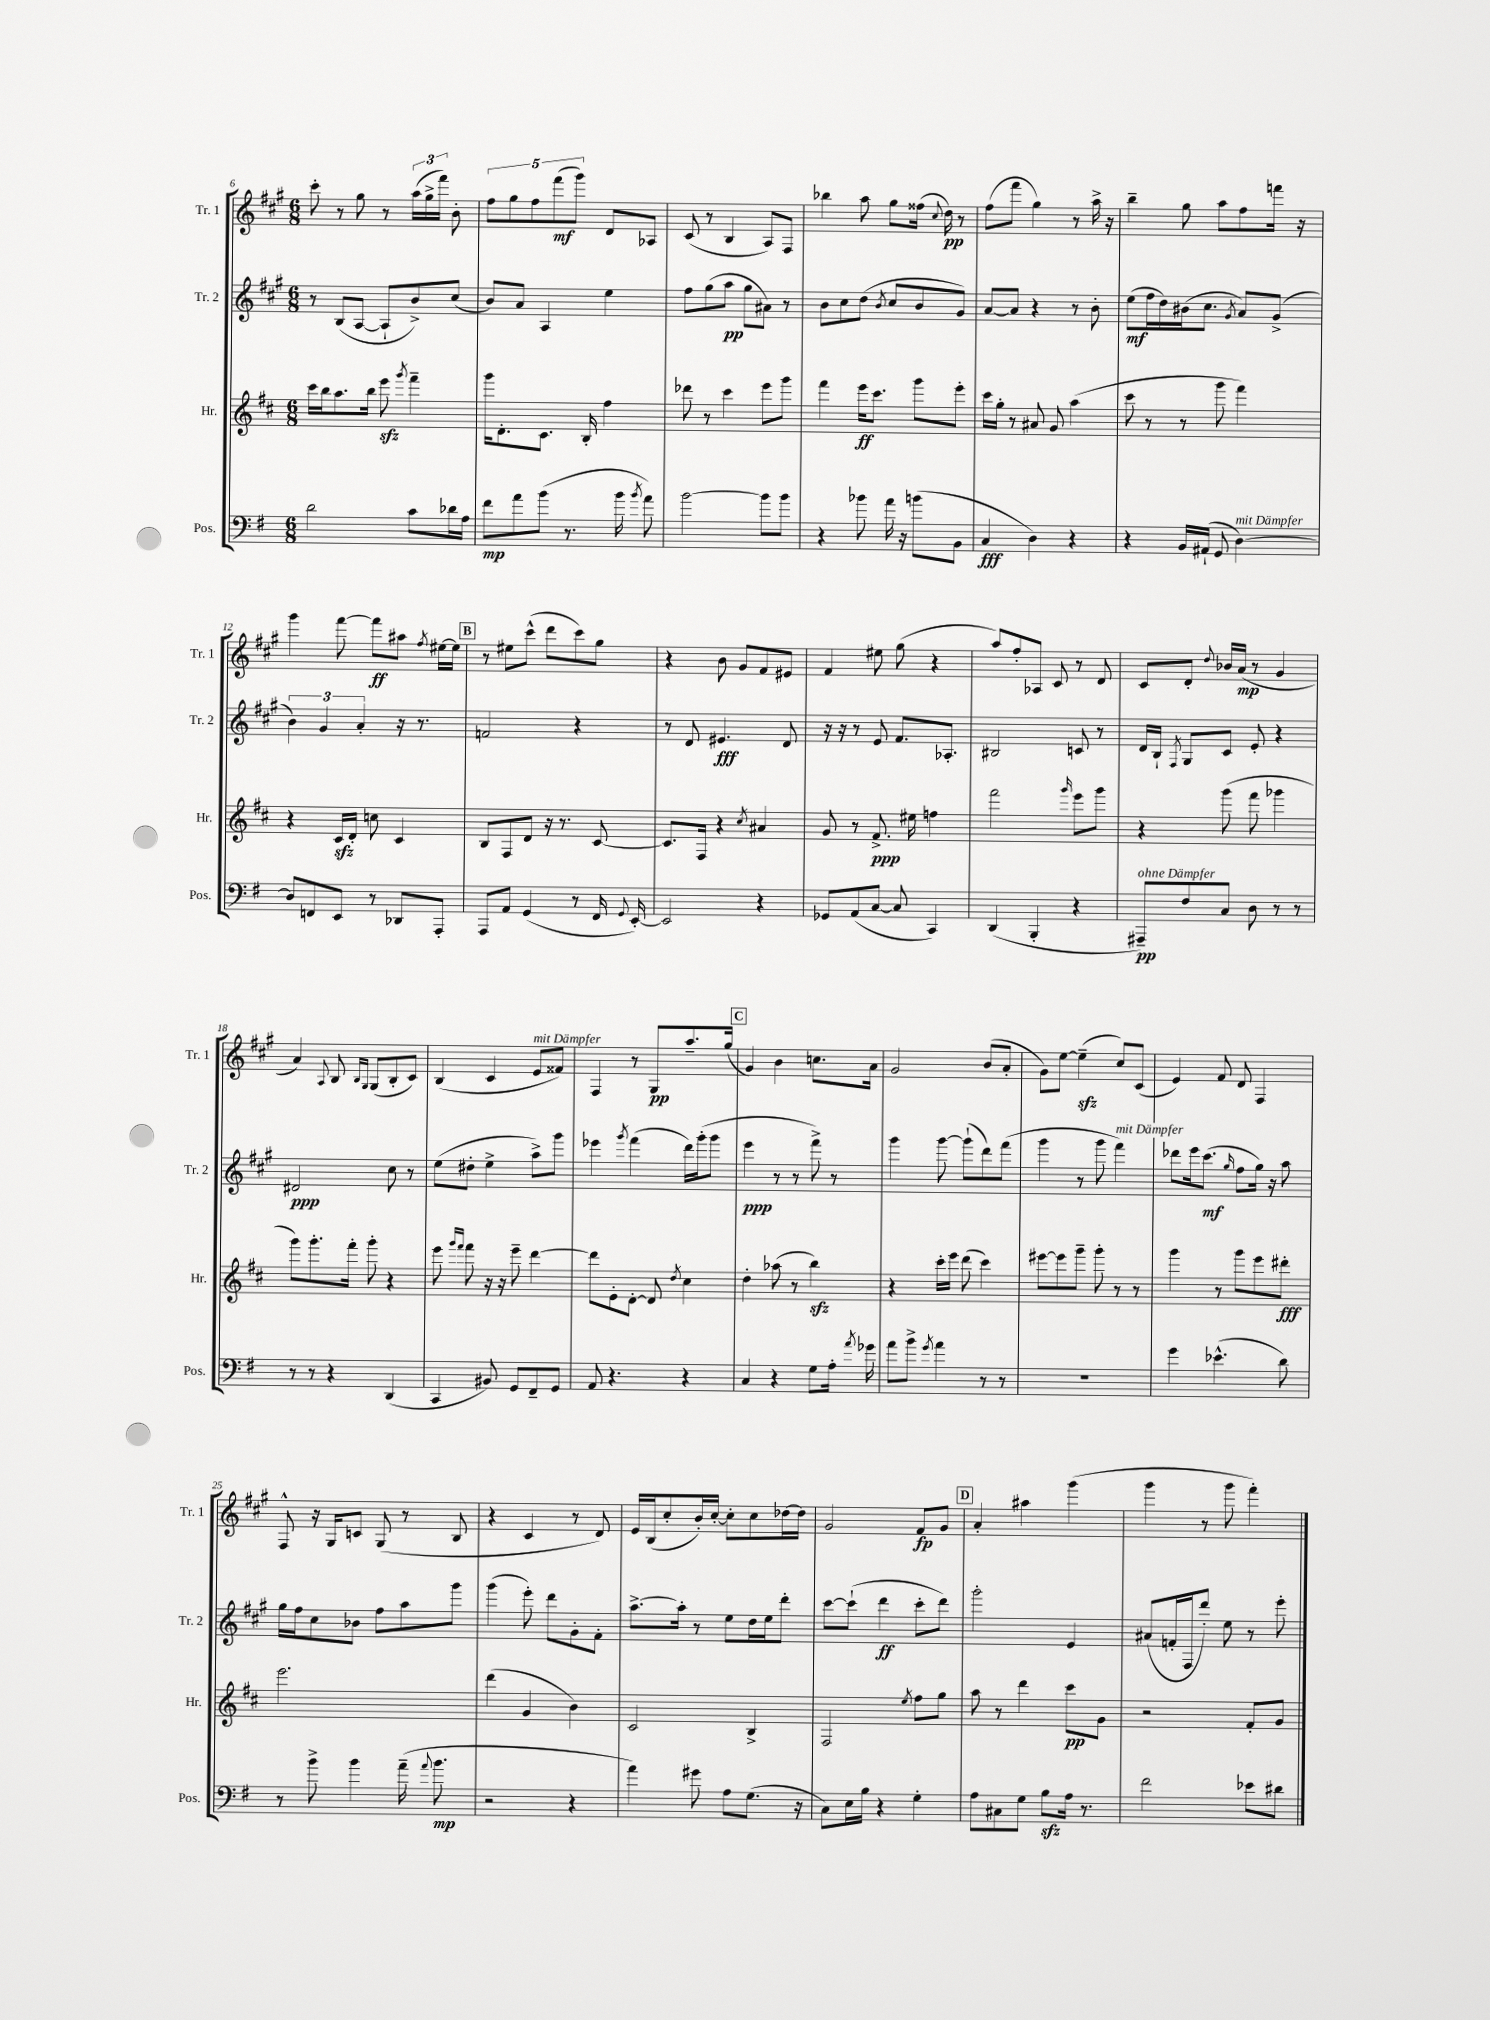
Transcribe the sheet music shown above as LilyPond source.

<<
\new StaffGroup <<
\new Staff = "s0" \with { instrumentName = "Tr. 1" shortInstrumentName = "Tr. 1" } {
    \clef treble \key a \major \numericTimeSignature \time 6/8
    \autoBeamOff cis'''8-. r8 gis''8 r8 \tuplet 3/2 { a''16[( gis''16-> fis'''16]) } b'8-. |
    \tuplet 5/4 { fis''8[ gis''8 fis''8 fis'''8\mf( gis'''8]) } d'8[ aes8] |
    cis'8( r8 b4 a8[) fis8] |
    bes''4 a''8 gis''8[ fisis''16]( \appoggiatura { cis''8 } d''16\pp) r8 |
    fis''8[( fis'''8] gis''4) r8 a''16-> r16 |
    b''4-- gis''8 a''8[ fis''8 f'''16] r16 |
    gis'''4 fis'''8~ fis'''8[\ff ais''8] \acciaccatura { fis''8 } eis''16[~ eis''16] |
    \mark \markup { \box "B" } r8 eis''8[ cis'''8]-^( d'''8[ cis'''8) gis''8] |
    r4 b'8 gis'8[ fis'8 eis'8] |
    fis'4 eis''8 gis''8( r4 |
    a''8[) fis''8-. aes8] cis'8 r8 d'8 |
    cis'8[ d'8]-. \appoggiatura { d''8 } bes'16[ a'16]\mp( r8 gis'4 |
    a'4) \appoggiatura { a8 } b8 \grace { b16[ gis16] } gis8[( b8-. cis'8]) |
    b4( cis'4 e'8[^\markup { \italic "mit Dämpfer" } fisis'8]) |
    fis4 r8 gis8[\pp a''8.-- gis''16]( |
    \mark \markup { \box "C" } gis'4) b'4 c''8.[ a'16] |
    gis'2 b'8[( a'8]-. |
    gis'8[) e''8]~ e''4--\sfz( cis''8[) cis'8]( |
    e'4) fis'8 d'8 fis4 |
    fis8-^ r16 gis16[ c'8] gis8( r8 b8 |
    r4 cis'4 r8 d'8) |
    e'16[ b16( cis''8-. b'16-.) cis''16]~-. cis''8[-. cis''8 des''16~ des''16] |
    gis'2 fis'8[\fp gis'8] |
    \mark \markup { \box "D" } a'4-. ais''4 gis'''4( |
    gis'''4 r8 gis'''8 fis'''4-.) \bar "|." |
}
\new Staff = "s1" \with { instrumentName = "Tr. 2" shortInstrumentName = "Tr. 2" } {
    \clef treble \key a \major \numericTimeSignature \time 6/8
    \autoBeamOff r8 b8[( a8]~ a8[-! b'8->) cis''8]( |
    b'8[) a'8] a4 e''4 |
    fis''8[ gis''8( a''8]\pp gis''8[ ais'8]) r8 |
    b'8[ cis''8 d''8]( \acciaccatura { b'8 } cis''8[ b'8 gis'8]) |
    a'8[~ a'8] r4 r8 b'8-. |
    e''8[\mf( fis''16 d''16) bis'16( cis''8.] \acciaccatura { gis'8 } a'8[) gis'8]->( |
    \tuplet 3/2 { b'4) gis'4 a'4-. } r16 r8. |
    \mark \markup { \box "B" } f'2 r4 |
    r8 d'8 eis'4.\fff d'8 |
    r16 r16 r8 e'8 fis'8.[ aes8.]-. |
    bis2 c'8 r8 |
    d'16[ b16]-! \acciaccatura { fis8 } gis8[ cis'8] e'8-. r4 |
    dis'2\ppp cis''8 r8 |
    e''8[( dis''8]-. e''4-> a''8[->) gis'''8] |
    ees'''4 \acciaccatura { gis'''8 } fis'''4( d'''16[) gis'''16-.( gis'''8] |
    \mark \markup { \box "C" } e'''4\ppp r8 r8 fis'''8->) r8 |
    gis'''4 gis'''8~ gis'''8[-!( d'''8) fis'''8]( |
    gis'''4 r8 gis'''8 fis'''4^\markup { \italic "mit Dämpfer" }) |
    des'''8[ e'''16 cis'''8.]\mf( \grace { gis''16 } fis''8[ gis''16]) r16 a''8 |
    gis''16[ fis''16 cis''8 bes'8] fis''8[ a''8 gis'''8] |
    gis'''4( e'''8-.) d'''8[ gis'8-. fis'8]-. |
    a''8.[~-> a''16]-. r8 e''8[ d''16 e''16 d'''8]-. |
    cis'''8[~ cis'''8]-!( d'''4\ff cis'''8[-. d'''8]) |
    \mark \markup { \box "D" } gis'''2-. e'4 |
    ais'8[( f'16-. fis16 d'''8]-.) e''8 r8 e'''8-. \bar "|." |
}
\new Staff = "s2" \with { instrumentName = "Hr." shortInstrumentName = "Hr." } {
    \clef treble \key d \major \numericTimeSignature \time 6/8
    \autoBeamOff cis'''16[ b''16 a''8. b''16] e'''8\sfz \acciaccatura { g'''8 } fis'''4-- |
    g'''16[ d'8.-. cis'8.] b16-. fis''4 |
    des'''8 r8 cis'''4 e'''8[ g'''8] |
    fis'''4 e'''16[\ff cis'''8.] g'''8[ e'''8]-. |
    cis'''16[ g''16]-. r8 ais'8 g'8 a''4( |
    cis'''8 r8 r8 g'''8 fis'''4) |
    r4 cis'16[\sfz d'16]-. c''8 cis'4 |
    \mark \markup { \box "B" } b8[ fis8 d'8] r16 r8. cis'8~ |
    cis'8.[ fis16] r4 \acciaccatura { cis''8 } ais'4 |
    g'8 r8 fis'8.->\ppp eis''16 f''4 |
    fis'''2 \grace { g'''16 } e'''8[ g'''8] |
    r4 g'''8( fis'''8 ges'''4 |
    g'''8[) g'''8.-. fis'''16]-. g'''8-. r4 |
    e'''8 \grace { g'''16[ fis'''16] } fis'''8 r16 r16 e'''8-- d'''4~ |
    d'''8[ e'8-. d'8]~-. d'8 \acciaccatura { d''8 } cis''4 |
    \mark \markup { \box "C" } d''4-. aes''8( r8 b''4\sfz) |
    r4 cis'''16[-. e'''16] d'''8( cis'''4) |
    eis'''8[~ eis'''8 g'''8]-- g'''8-. r8 r8 |
    g'''4 r8 g'''8[ e'''8 dis'''8]-.\fff |
    e'''2. |
    d'''4( g'4 b'4) |
    cis'2 b4-> |
    fis2 \acciaccatura { e''8 } fis''8[ g''8] |
    \mark \markup { \box "D" } a''8 r8 d'''4 cis'''8[\pp g'8] |
    r2 fis'8[-. g'8] \bar "|." |
}
\new Staff = "s3" \with { instrumentName = "Pos." shortInstrumentName = "Pos." } {
    \clef bass \key g \major \numericTimeSignature \time 6/8
    \autoBeamOff d'2 c'8[ des'16 a16] |
    fis'8[\mp a'8 b'8]( r8. b'16 \acciaccatura { b'8 } a'8) |
    b'2~ b'8[ b'8] |
    r4 bes'8 a'16 r16 b'8[( b,8] |
    c4\fff d4) r4 |
    r4 b,16[ ais,16]-!( g,8 d4~^\markup { \italic "mit Dämpfer" }) |
    d8[ f,8 e,8] r8 des,8[ a,,8]-. |
    \mark \markup { \box "B" } a,,8[ a,8] g,4( r8 fis,16 \appoggiatura { g,8 } e,16~-.) |
    e,2 r4 |
    ges,8[ a,8( c8]~ c8 c,4) |
    d,4( b,,4-. r4 |
    ais,,8[--\pp^\markup { \italic "ohne Dämpfer" }) fis8 c8] d8 r8 r8 |
    r8 r8 r4 d,4( |
    c,4 bis,8) g,8[ fis,8-- g,8] |
    a,8 r4. r4 |
    \mark \markup { \box "C" } c4 r4 g8[ a16]-. \acciaccatura { a'8 } ges'16 |
    a'8[ b'8]-> \acciaccatura { g'8 } a'4 r8 r8 |
    R2. |
    g'4 ees'4.-^( d'8) |
    r8 b'8-> b'4 a'16--( \appoggiatura { a'8 } b'8.\mp |
    r2 r4 |
    a'4) gis'8 a8[ g8.]( r16 |
    c8[) e16 b16] r4 g4-. |
    \mark \markup { \box "D" } a8[ cis8 g8] b8[\sfz a16] r8. |
    fis'2 ees'8[ dis'8] \bar "|." |
}
>>
>>
\layout { \context { \Score currentBarNumber = #6 } }
